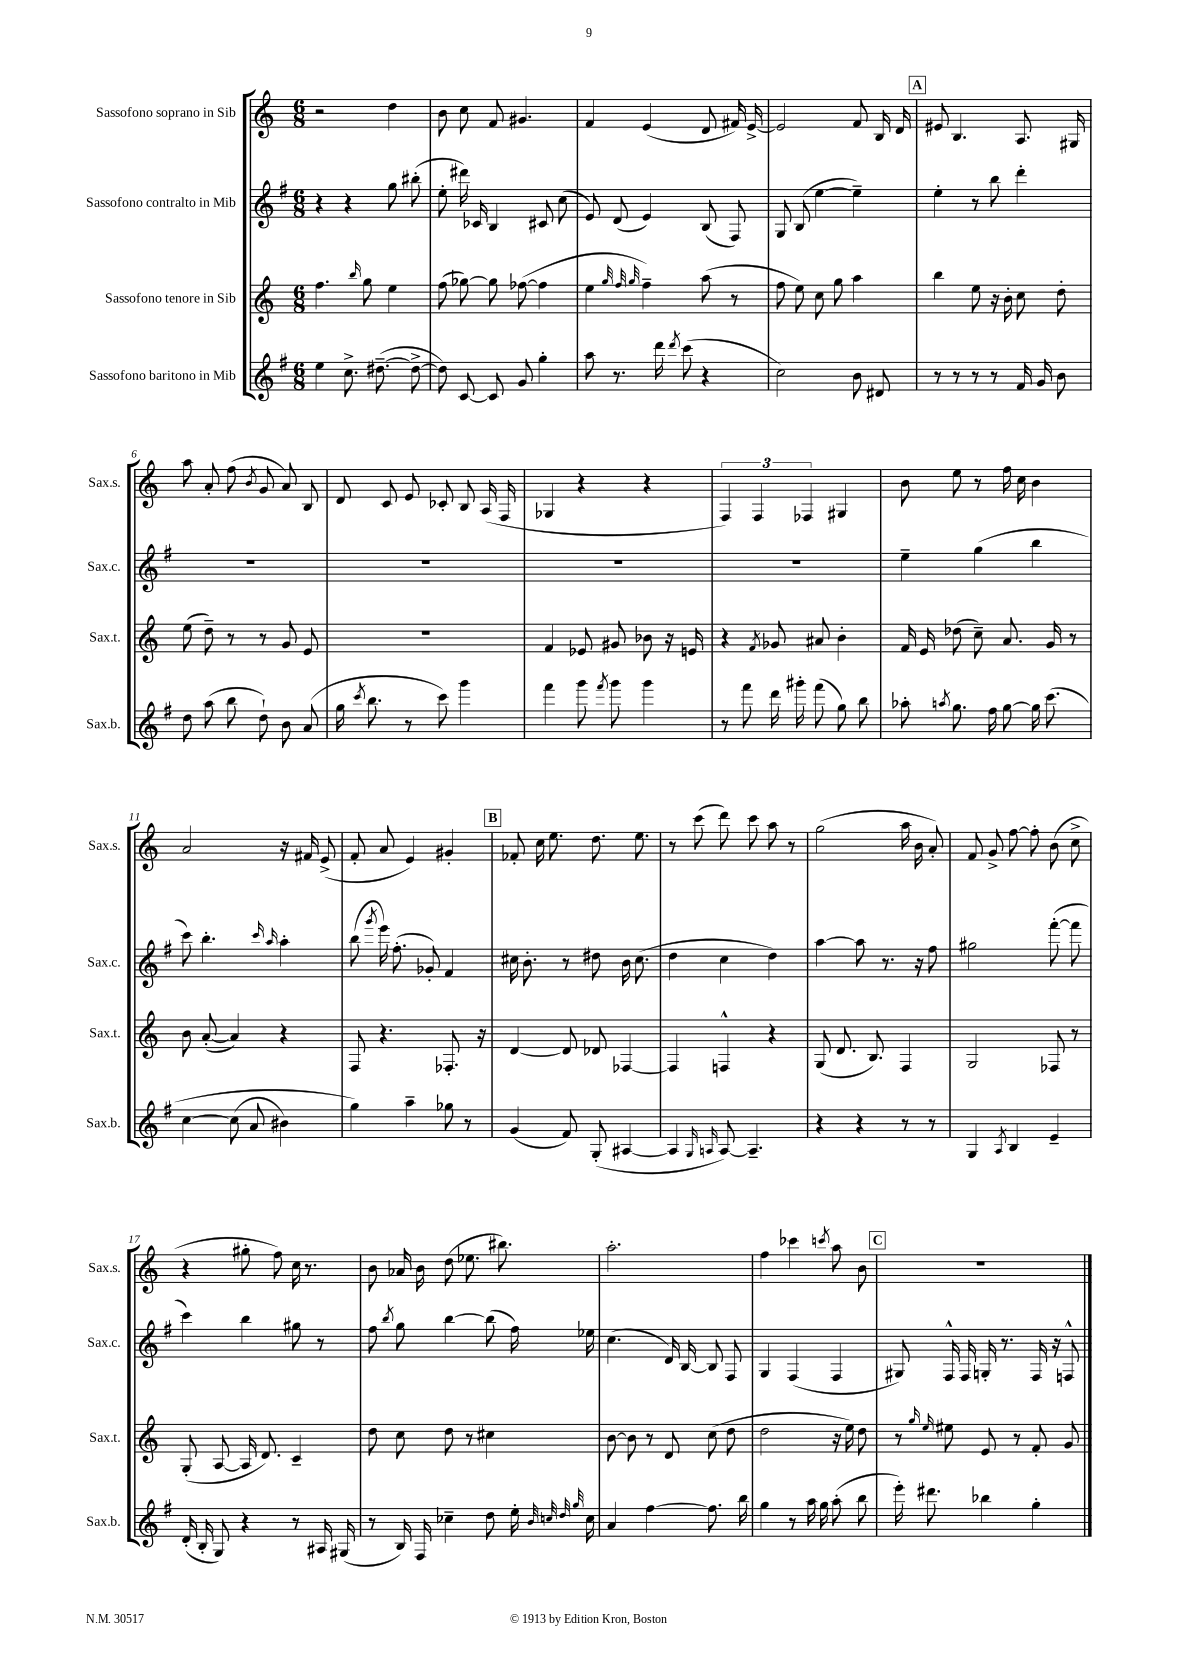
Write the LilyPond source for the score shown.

<<
\new StaffGroup <<
\new Staff = "s0" \with { instrumentName = "Sassofono soprano in Sib" shortInstrumentName = "Sax.s." } {
    \clef treble \key c \major \numericTimeSignature \time 6/8
    \autoBeamOff r2 d''4 |
    b'8 c''8 f'8 gis'4. |
    f'4 e'4( d'8 fis'16) e'16~-> |
    e'2 f'8 b16 d'16 |
    \mark \markup { \box "A" } eis'8 b4. a8. gis16 |
    a''8 a'8-. f''8( \acciaccatura { b'8 } g'8 a'8) b8 |
    d'8 c'8 e'8 ces'8-. b8 a16( f16 |
    ges4 r4 r4 |
    \tuplet 3/2 { f4) f4 fes4 } gis4 |
    b'8 e''8 r8 f''16 c''16 b'4 |
    a'2 r16 fis'16 e'8->( |
    f'8-. a'8 e'4) gis'4-. |
    \mark \markup { \box "B" } fes'8-. c''16 e''8. d''8. e''8. |
    r8 c'''8( d'''8) c'''8 a''8 r8 |
    g''2( a''16 b'16 a'8-.) |
    f'8 g'8-> f''8~ f''8-. b'8( c''8-> |
    r4 gis''8-. f''8) c''16 r8. |
    b'8 aes'16 b'16 d''8( ees''8. bis''8.) |
    a''2.-. |
    f''4 ces'''4 \acciaccatura { c'''8 } a''8 b'8 |
    \mark \markup { \box "C" } R2. \bar "|." |
}
\new Staff = "s1" \with { instrumentName = "Sassofono contralto in Mib" shortInstrumentName = "Sax.c." } {
    \clef treble \key g \major \numericTimeSignature \time 6/8
    \autoBeamOff r4 r4 g''8 bis''8-.( |
    e''8-. dis'''16) ces'16 b4 cis'8 c''8( |
    e'8) d'8( e'4) b8( fis8) |
    g8 b8( e''4~ e''4--) |
    \mark \markup { \box "A" } e''4-. r8 b''8 d'''4-. |
    R2. |
    R2. |
    R2. |
    R2. |
    e''4-- g''4( b''4 |
    c'''8) b''4.-. \grace { c'''16 a''16 } a''4-. |
    b''8( \acciaccatura { g'''8 } e'''16) fis''8.-.( ges'8-.) fis'4 |
    \mark \markup { \box "B" } cis''16 b'8.-. r8 dis''8 b'16 cis''8.( |
    d''4 c''4 d''4) |
    a''4~ a''8 r8. r16 fis''8 |
    gis''2 fis'''8~-.( fis'''8 |
    c'''4) b''4 gis''8 r8 |
    fis''8 \acciaccatura { b''8 } g''8 b''4~ b''8( fis''16) ees''16 |
    c''4.( d'16) b16~ b8 fis8 |
    g4 fis4( fis4 |
    \mark \markup { \box "C" } gis8) fis16-^ fis16 g16-. r8. fis16 r16 f8-^ \bar "|." |
}
\new Staff = "s2" \with { instrumentName = "Sassofono tenore in Sib" shortInstrumentName = "Sax.t." } {
    \clef treble \key c \major \numericTimeSignature \time 6/8
    \autoBeamOff f''4. \grace { b''16 } g''8 e''4 |
    f''8( ges''8~) ges''8 fes''8~( fes''4 |
    e''4 \grace { g''32 f''32 g''32 } f''4--) a''8( r8 |
    f''8 e''8) c''8 g''8 a''4 |
    \mark \markup { \box "A" } b''4 e''8 r16 b'16-. c''8 d''8-. |
    e''8( d''8--) r8 r8 g'8 e'8 |
    R2. |
    f'4 ees'8 gis'8 bes'8 r16 e'16 |
    r4 \acciaccatura { f'8 } ges'8 ais'8 b'4-. |
    f'16 e'16 des''8( c''8--) a'8. g'16 r8 |
    b'8 a'8~-.( a'4) r4 |
    f8 r4. fes8.-. r16 |
    \mark \markup { \box "B" } d'4~ d'8 des'8 fes4~ |
    fes4 f4-^ r4 |
    g8( d'8. b8.) f4 |
    g2 fes8 r8 |
    g8-.( a8~ a16 d'8.) c'4-- |
    d''8 c''8 d''8 r8 cis''4 |
    b'8~ b'8 r8 d'8 c''8( d''8 |
    d''2 r16 e''16) d''8 |
    \mark \markup { \box "C" } r8 \grace { g''16 e''16 } eis''8 e'8 r8 f'8-. g'8 \bar "|." |
}
\new Staff = "s3" \with { instrumentName = "Sassofono baritono in Mib" shortInstrumentName = "Sax.b." } {
    \clef treble \key g \major \numericTimeSignature \time 6/8
    \autoBeamOff e''4 c''8.-> dis''8.~--( dis''8~-> |
    dis''8) c'8~ c'8 g'8 g''4-. |
    a''8 r8. d'''16 \acciaccatura { d'''8 } c'''8( r4 |
    c''2) b'8 dis'8 |
    \mark \markup { \box "A" } r8 r8 r8 r8 fis'16 g'16 b'8 |
    d''8 a''8( b''8 d''8-!) b'8 a'8( |
    g''16 \acciaccatura { c'''8 } b''8. r8 c'''8) g'''4 |
    fis'''4 g'''8 \acciaccatura { fis'''8 } g'''8 g'''4 |
    r8 fis'''8 d'''16 gis'''16-. fis'''8( g''8) b''8 |
    aes''8-. \acciaccatura { a''8 } g''8. fis''16 g''8~ g''16 c'''8.\( |
    c''4~ c''8( a'8 bis'4) |
    g''4\) a''4-- ges''8 r8 |
    \mark \markup { \box "B" } g'4( fis'8) g8-.( ais4~ |
    ais4 \grace { g16 a16 } a8~) a4.-- |
    r4 r4 r8 r8 |
    g4 \acciaccatura { a8 } b4 e'4-- |
    d'16-.( b16-. g8) r4 r8 ais16 gis16( |
    r8 b16) fis16 ces''4-- d''8 e''16-. \grace { b'32 c''32 d''32 g''32 } c''16 |
    a'4 fis''4~ fis''8. b''16 |
    g''4 r8 a''16 g''16 a''8-.( b''8 |
    \mark \markup { \box "C" } e'''16-.) dis'''8. bes''4 g''4-. \bar "|." |
}
>>
>>
